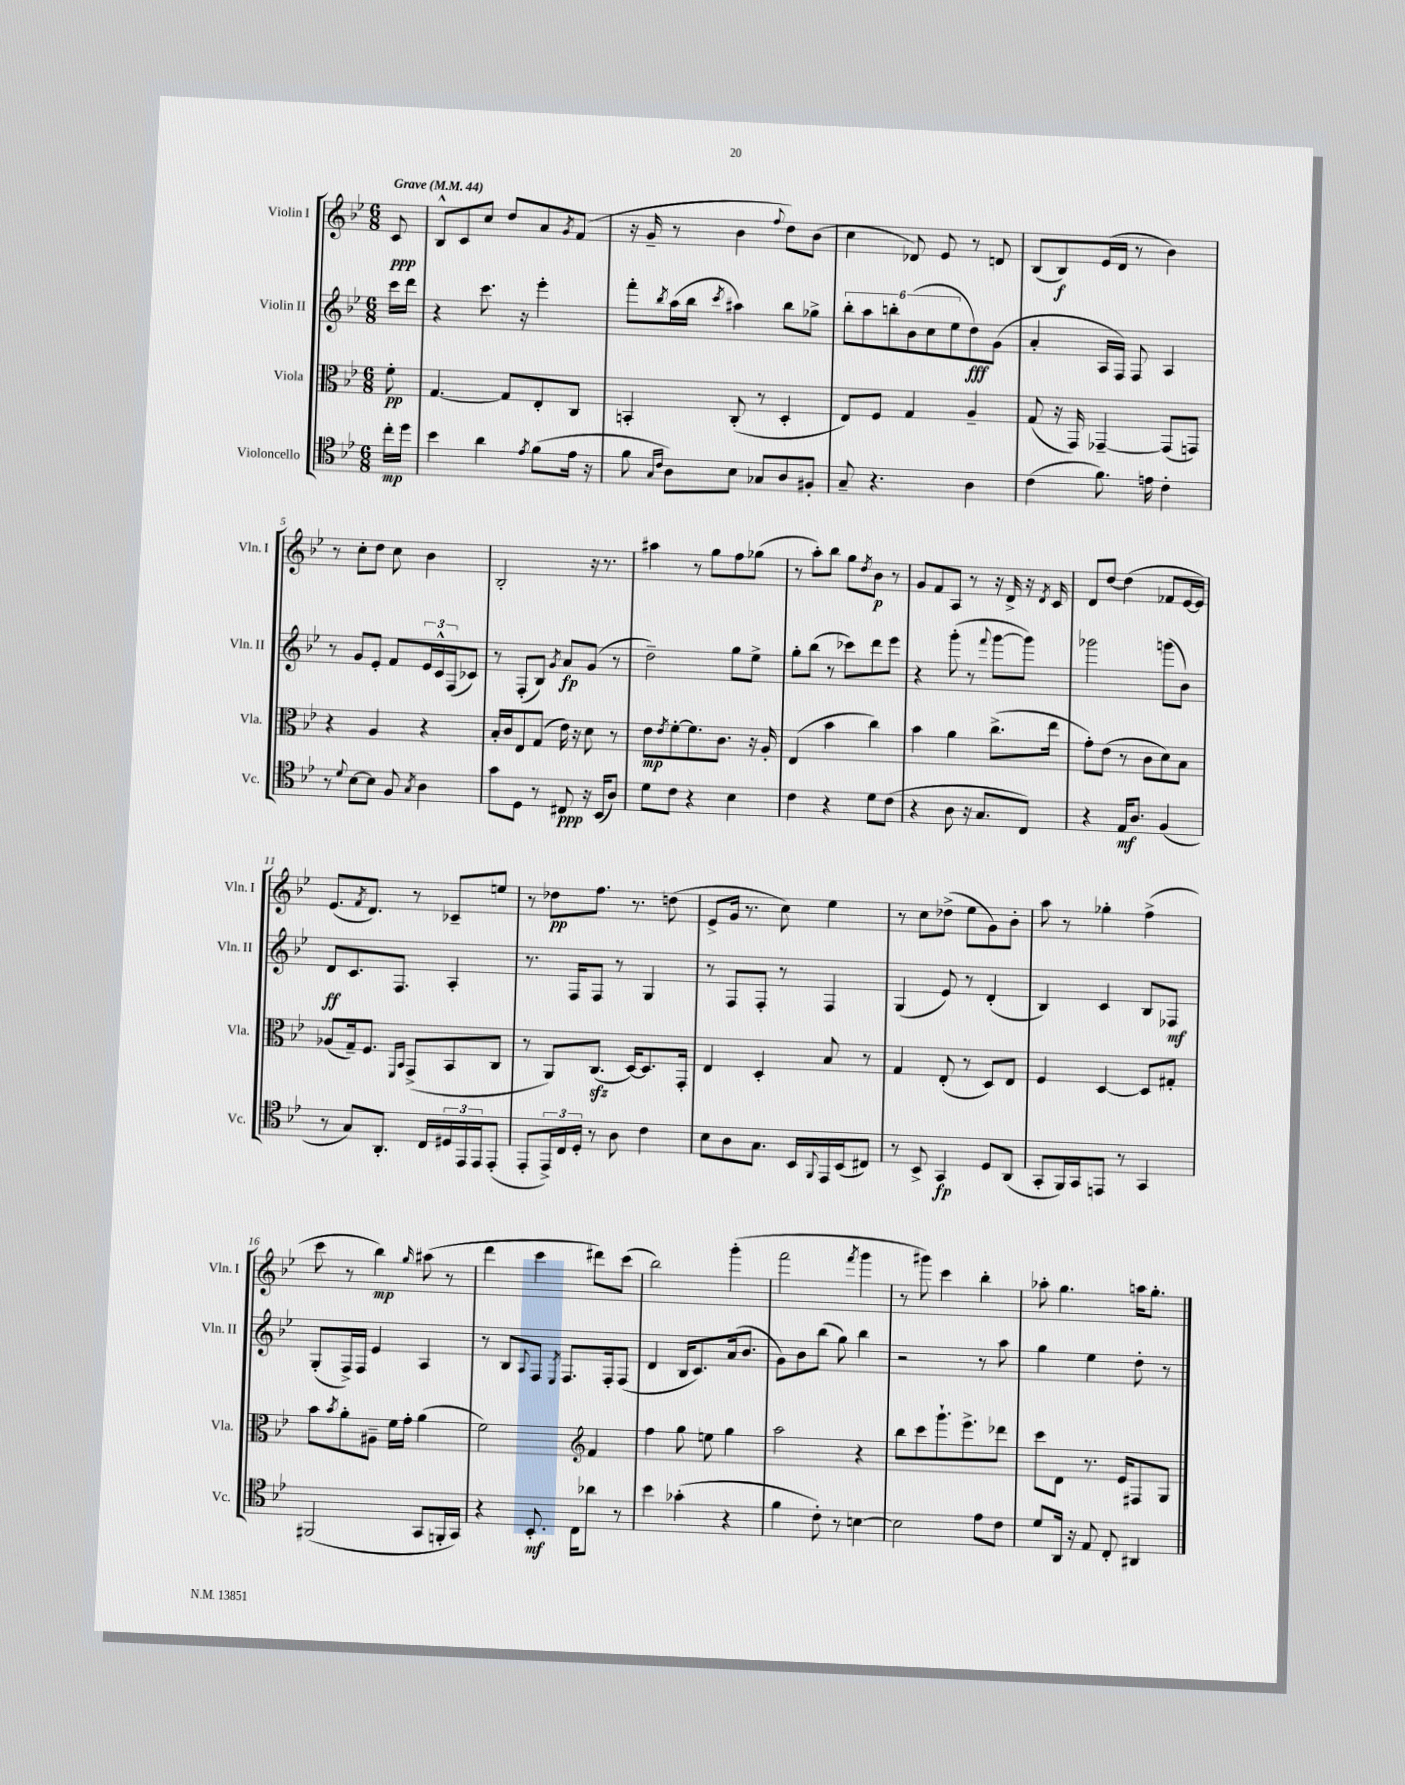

**kern	**dynam	**kern	**dynam	**kern	**dynam	**kern	**dynam
*part4	*part4	*part3	*part3	*part2	*part2	*part1	*part1
*staff4	*staff4	*staff3	*staff3	*staff2	*staff2	*staff1	*staff1
*I"Violoncello	*	*I"Viola	*	*I"Violin II	*	*I"Violin I	*
*I'Vc.	*	*I'Vla.	*	*I'Vln. II	*	*I'Vln. I	*
*clefC4	*	*clefC3	*	*clefG2	*	*clefG2	*
*k[b-e-]	*	*k[b-e-]	*	*k[b-e-]	*	*k[b-e-]	*
*M6/8	*	*M6/8	*	*M6/8	*	*M6/8	*
*MM44	*	*MM44	*	*MM44	*	*MM44	*
=	=	=	=	=	=	=	=
!	!	!	!	!	!	!LO:TX:a:B:t=Grave	!
16cc'\LL	mp	8f'\	pp	16ccc\LL	.	8c/	ppp
16dd\JJ	.	.	.	16ddd\JJ	.	.	.
=1	=1	=1	=1	=1	=1	=1	=1
4b-\	.	[4.G/	.	4r	.	8B-^^/L	.
.	.	.	.	.	.	8c/	.
4a\	.	.	.	8.ccc\	.	8cc/J	.
.	.	8G/L]	.	.	.	8dd/L	.
.	.	.	.	16r	.	.	.
8qe-/	.	.	.	.	.	.	.
(8f\L	.	8E-'/	.	4eee-'\	.	8a/	.
.	.	.	.	.	.	8qg/	.
16e-\Jk	.	8C/J	.	.	.	(8f/J	.
16r	.	.	.	.	.	.	.
=2	=2	=2	=2	=2	=2	=2	=2
8f\	.	4BBn'/	.	8fff'\L	.	16r	.
.	.	.	.	.	.	16g~/	.
16qqG/LL	.	.	.	.	.	.	.
16qqc/JJ	.	.	.	8qbb-/	.	.	.
8A\L)	.	.	.	(16aa\L	.	8r	.
.	.	.	.	16bb-\JJ	.	.	.
.	.	.	.	8qccc/	.	.	.
8B-\J	.	(8C'/	.	4aa#X\)	.	4b-\	.
8G-X/L	.	8r	.	.	.	.	.
.	.	.	.	.	.	8qqff/	.
8A/	.	4D'/	.	8bb-\L	.	8dd\L)	.
8F#X'/J	.	.	.	8gg-X^\J	.	(8b-\J	.
=3	=3	=3	=3	=3	=3	=3	=3
8G~/	.	8E-/L)	.	12bb-'\L	.	4cc\	.
.	.	.	.	12aa\	.	.	.
4.r	.	8F/J	.	.	.	.	.
.	.	.	.	12bbn'\	.	.	.
.	.	4G/	.	(12b-\	.	8d-X/)	.
.	.	.	.	12cc\	.	.	.
.	.	.	.	.	.	8e-/	.
.	.	.	.	12ee-\	.	.	.
4A\	.	4A~/	.	8dd\)	fff	8r	.
.	.	.	.	(8g\J	.	8dn/	.
=4	=4	=4	=4	=4	=4	=4	=4
(4c\	.	(8G/	.	4a'/	.	(8B-/L	.
.	.	16r	.	.	.	8B-/)	f
.	.	16GG/)	.	.	.	.	.
8.f\)	.	[4GG-X~/	.	16A/LL	.	(16e-/L	.
.	.	.	.	16F/JJ)	.	16d/JJ	.
.	.	.	.	8F/	.	8r	.
16en\	.	.	.	.	.	.	.
4c'\	.	(8GG-/L]	.	4A/	.	4b-\)	.
.	.	8GGn/J)	.	.	.	.	.
!!LO:LB:g=z
=5	=5	=5	=5	=5	=5	=5	=5
8r	.	4r	.	8r	.	8r	.
8qqd/	.	.	.	.	.	.	.
[8B-\L	.	.	.	8g/L	.	8cc'\L	.
8B-\J]	.	4A/	.	8e-'/J	.	8dd\J	.
8F/	.	.	.	8f/L	.	8cc\	.
8qG/	.	.	.	.	.	.	.
4A\	.	4r	.	24e-/L	.	4b-\	.
.	.	.	.	24c^^/	.	.	.
.	.	.	.	(24F/J	.	.	.
.	.	.	.	8c-X/J)	.	.	.
=6	=6	=6	=6	=6	=6	=6	=6
8g\L	.	16B-'/LL	.	8r	.	2B-'/	.
.	.	16c/J	.	.	.	.	.
8D\J	.	8E-/	.	(8F'/L	.	.	.
8r	.	(8G/J	.	8B-/J)	.	.	.
.	.	.	.	8qg/	.	.	.
8C#X/	ppp	16e-\)	.	8a/L	fp	.	.
.	.	16r	.	.	.	.	.
16r	.	8d\	.	(8g/J	.	16r	.
(16BB-/KL	.	.	.	.	.	8.r	.
8A/J)	.	8r	.	8r	.	.	.
=7	=7	=7	=7	=7	=7	=7	=7
8d\L	.	8e-\L	mp	2dd~\)	.	4aa#X\	.
.	.	8qe-/	.	.	.	.	.
8c\J	.	[8f'\	.	.	.	.	.
4r	.	8.f\]	.	.	.	8r	.
.	.	.	.	.	.	8gg\L	.
.	.	8.c\J	.	.	.	.	.
4B-\	.	.	.	8gg\L	.	8ff\	.
.	.	16r	.	8ee-^\J	.	(8gg-X\J	.
.	.	16A'/	.	.	.	.	.
=8	=8	=8	=8	=8	=8	=8	=8
4c\	.	(4E-/	.	8gg'\L	.	8r	.
.	.	.	.	(8bb-\J	.	8aa'\L)	.
4r	.	4b-\	.	8r	.	8bb-\J	.
.	.	.	.	8ccc-X\L)	.	8gg\L	.
.	.	.	.	.	.	8qdd/	.
8d\L	.	4cc\)	.	8ddd\	.	8b-\J	p
(8c\J	.	.	.	8eee-\J	.	8r	.
=9	=9	=9	=9	=9	=9	=9	=9
4r	.	4b-\	.	4r	.	8g/L	.
.	.	.	.	.	.	8f/	.
8A\	.	4a\	.	(8ggg'\	.	8A/J	.
16r	.	.	.	8r	.	8r	.
8.G/L	.	.	.	.	.	.	.
.	.	.	.	8qqfff/	.	.	.
.	.	(8.cc^\L	.	[8ggg\L	.	16r	.
.	.	.	.	.	.	16d^/	.
8C/J)	.	.	.	8ggg\J])	.	16r	.
.	.	.	.	.	.	8qd/	.
.	.	16ee-\Jk	.	.	.	16c/	.
=10	=10	=10	=10	=10	=10	=10	=10
4r	.	8g'\L)	.	2ggg-X\	.	8d/L	.
.	.	(8e-\J	.	.	.	[8dd/J	.
16E-/KL	mf	8r	.	.	.	(4dd\]	.
8.A/J	.	.	.	.	.	.	.
.	.	8c\L	.	.	.	.	.
(4F/	.	8d\)	.	(8gggn\L	.	8f-X/L	.
.	.	8B-\J	.	8b-\J)	.	[16e-/L	.
.	.	.	.	.	.	16e-/JJ])	.
!!LO:LB:g=z
=11	=11	=11	=11	=11	=11	=11	=11
8r	.	(8A-X/L	.	8d/L	ff	(8.e-/L	.
8G/L)	.	16G~/k)	.	8.c/	.	.	.
.	.	.	.	.	.	8qf/	.
.	.	8.F/J	.	.	.	8.d/J)	.
8.AA'/J	.	.	.	.	.	.	.
.	.	.	.	8.F/J	.	.	.
.	.	16qqFF/LL	.	.	.	.	.
.	.	16qqBB-/JJ	.	.	.	.	.
.	.	(8GG^/L	.	.	.	8r	.
16C/LL	.	.	.	.	.	.	.
24D#X/	.	8BB-/	.	4A'/	.	8c-X~/L	.
24EE-/	.	.	.	.	.	.	.
24EE-/J	.	.	.	.	.	.	.
(8EE-'/J	.	8C/J	.	.	.	8een/J	.
=12	=12	=12	=12	=12	=12	=12	=12
8EE-'/L	.	8r	.	8.r	.	8r	.
24EE-^/L)	.	8AA/L)	.	.	.	8dd-X\L	pp
24C/	.	.	.	.	.	.	.
.	.	.	.	16F/KL	.	.	.
24D'/JJ	.	.	.	.	.	.	.
8r	.	(8.Czz/J	.	8F/J	.	8.ff\J	.
8A\	.	.	.	8r	.	.	.
.	.	[16D/KL)	.	.	.	8.r	.
4c\	.	8.D/]	.	4G/	.	.	.
.	.	.	.	.	.	(8ddn\	.
.	.	16GG'/Jk	.	.	.	.	.
=13	=13	=13	=13	=13	=13	=13	=13
8B-\L	.	4E-/	.	8r	.	8e-^/L	.
8A\	.	.	.	8F/L	.	16g/Jk	.
.	.	.	.	.	.	8.r	.
8.G\J	.	4D'/	.	8F'/J	.	.	.
.	.	.	.	8r	.	8cc\)	.
16BB-/LL	.	.	.	.	.	.	.
8qqFF/	.	.	.	.	.	.	.
16EE-/	.	8B-/	.	4F/	.	4ee-\	.
(16BB-/J	.	.	.	.	.	.	.
8C#X/J)	.	8r	.	.	.	.	.
=14	=14	=14	=14	=14	=14	=14	=14
8r	.	4G/	.	(4G/	.	8r	.
8BB-^/	.	.	.	.	.	8cc\L	.
4GG/	fp	(8E-'/	.	8e-/)	.	(8dd-X^\J	.
.	.	8r	.	8r	.	8ee-\L	.
8D/L	.	8D/L)	.	(4d'/	.	8g\)	.
(8AA/J	.	8E-/J	.	.	.	8b-'\J	.
=15	=15	=15	=15	=15	=15	=15	=15
8GG'/L	.	4F/	.	4B-/)	.	8aa\	.
16FF/L)	.	.	.	.	.	8r	.
16GG/J	.	.	.	.	.	.	.
8EEn/J	.	[4D/	.	4c/	.	4gg-X'\	.
8r	.	.	.	.	.	.	.
4GG/	.	8D/L]	.	8B-/L	.	(4ff^\	.
.	.	8G#X'/J	.	8F-X/J	mf	.	.
!!LO:LB:g=z
=16	=16	=16	=16	=16	=16	=16	=16
(2FF#X/	.	8b-\L	.	(8G'/L	.	8ccc\	.
.	.	8qb-/	.	.	.	.	.
.	.	8a'\	.	16F^/L)	.	8r	.
.	.	.	.	16F/JJ	.	.	.
.	.	8A#X~\J	.	4e-/	.	4bb-\)	mp
.	.	16f\LL	.	.	.	.	.
.	.	16g'\JJ	.	.	.	.	.
.	.	.	.	.	.	16qqgg/	.
8GG/L	.	(4a\	.	4A/	.	(8aa#X\	.
16FFn'/L	.	.	.	.	.	8r	.
16GG/JJ)	.	.	.	.	.	.	.
=17	=17	=17	=17	=17	=17	=17	=17
4r	.	2f\)	.	8r	.	4ddd\	.
.	.	.	.	8B-/L	.	.	.
.	.	.	.	8qqA/	.	.	.
8.BB-'/	mf	.	.	8F/J	.	4ccc\	.
.	.	.	.	8qE-/	.	.	.
.	.	.	.	8.F/L	.	.	.
16C\KL	.	.	.	.	.	.	.
*	*	*clefG2	*	*	*	*	*
8a-X\J	.	4f/	.	.	.	8ddd#X\L)	.
.	.	.	.	16F'/k	.	.	.
8r	.	.	.	(8F/J	.	(8ccc\J	.
=18	=18	=18	=18	=18	=18	=18	=18
4b-\	.	4ff\	.	4d/	.	2bb-\)	.
(4g-X'\	.	8gg\	.	16B-/KL	.	.	.
.	.	.	.	8.c/)	.	.	.
.	.	8een\	.	.	.	.	.
4r	.	4gg\	.	(16a/k	.	(4ggg'\	.
.	.	.	.	8.b-/J	.	.	.
=19	=19	=19	=19	=19	=19	=19	=19
4f\	.	2aa\	.	8g\L)	.	2fff\	.
.	.	.	.	8b-\	.	.	.
8c'\)	.	.	.	(8bb-\J	.	.	.
8r	.	.	.	8gg\)	.	.	.
.	.	.	.	.	.	8qfff/	.
[4Bn\	.	4r	.	4bb-\	.	4ggg\	.
=20	=20	=20	=20	=20	=20	=20	=20
2B\]	.	8bb-\L	.	2r	.	8r	.
.	.	8ccc\	.	.	.	8ggg#X\)	.
.	.	8.ggg`\	.	.	.	4ccc\	.
.	.	8.eee-^\	.	.	.	.	.
8e-\L	.	.	.	8r	.	4bb-'\	.
8c\J	.	8ddd-X\J	.	8aa\	.	.	.
=21	=21	=21	=21	=21	=21	=21	=21
8d/L	.	8ccc\L	.	4gg\	.	8aa-X'\	.
16AA/Jk	.	8d\J	.	.	.	4.gg\	.
16r	.	.	.	.	.	.	.
8E-/	.	8.r	.	4ee-\	.	.	.
8C'/	.	.	.	.	.	.	.
.	.	16e-/KL	.	.	.	.	.
4AA#X/	.	8F#X/	.	8dd'\	.	16aan\KL	.
.	.	.	.	.	.	8.gg'\J	.
.	.	8G/J	.	8r	.	.	.
==	==	==	==	==	==	==	==
*-	*-	*-	*-	*-	*-	*-	*-
